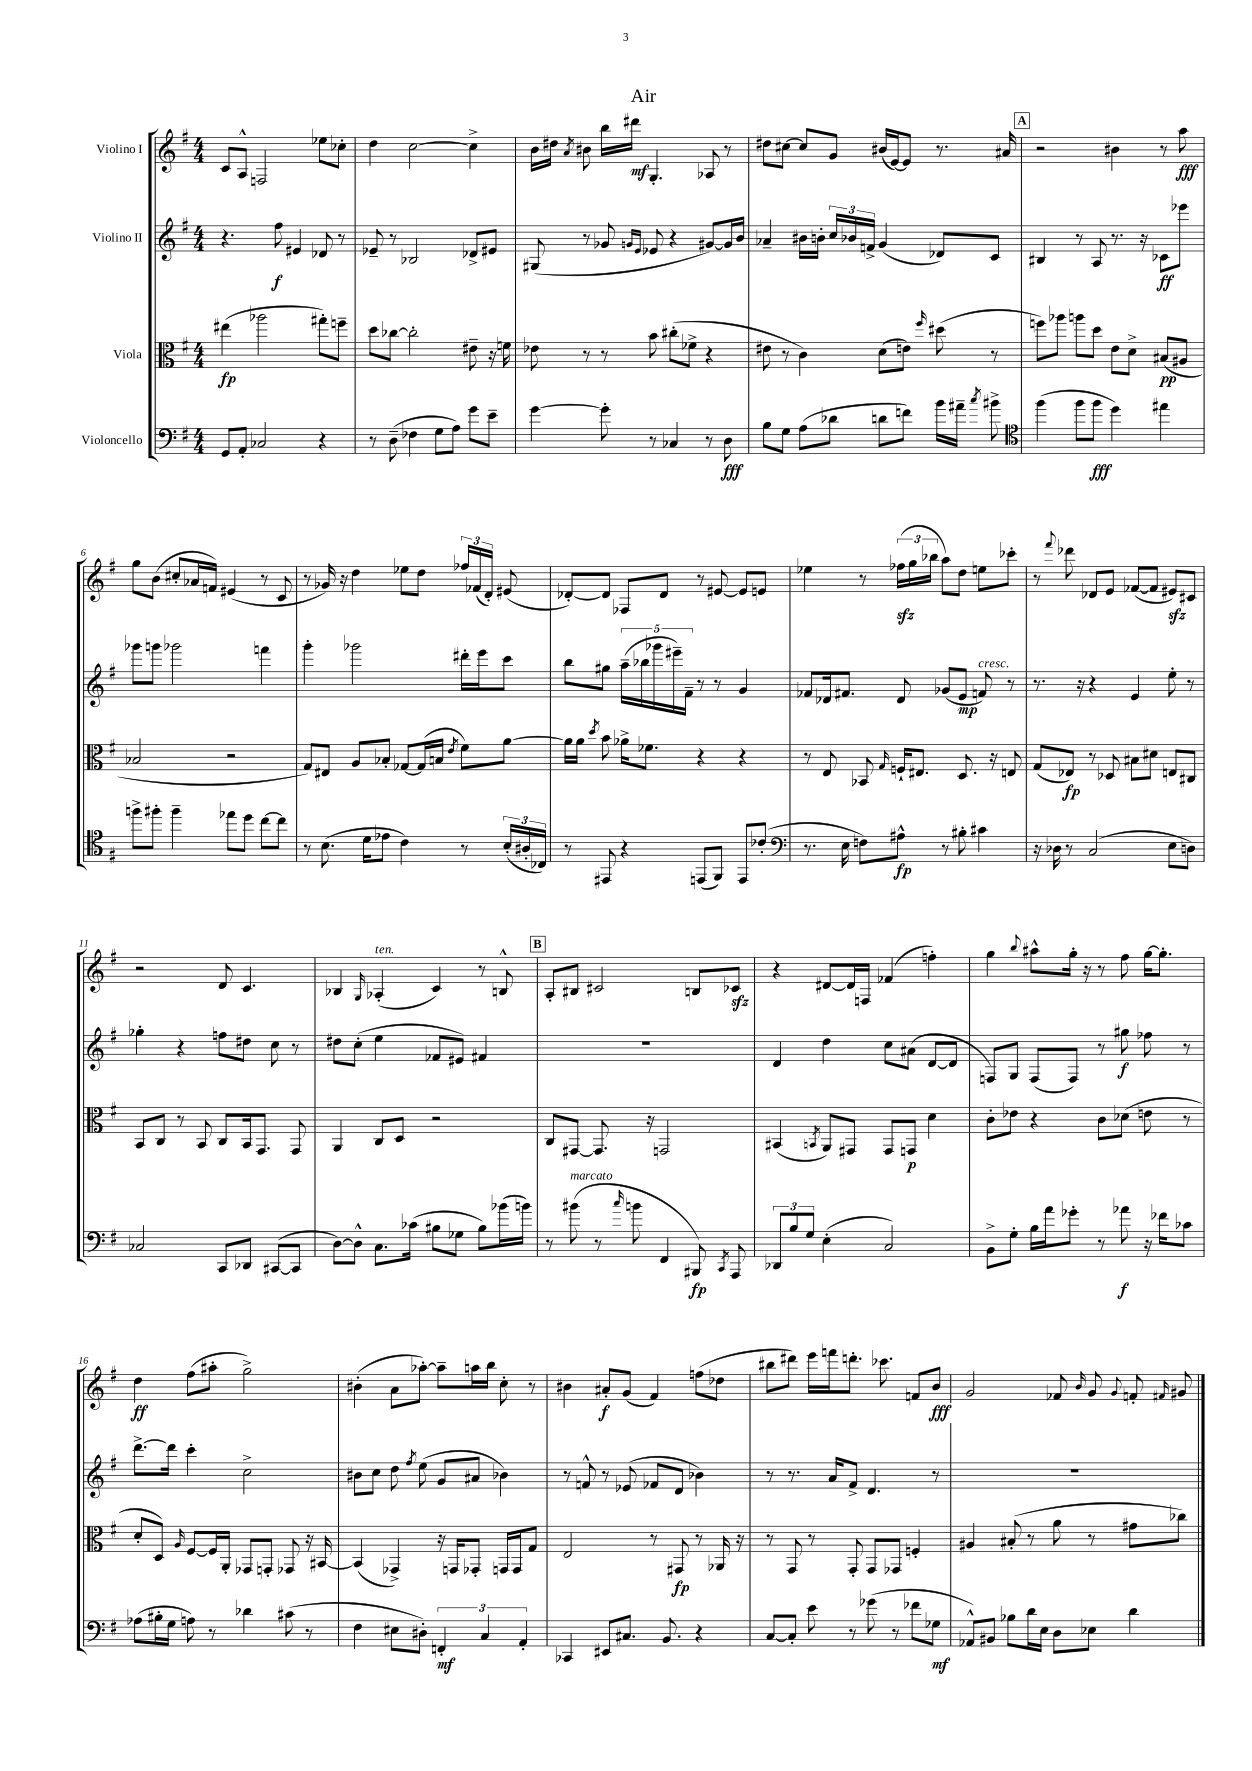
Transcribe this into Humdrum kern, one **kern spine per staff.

**kern	**kern	**kern	**kern
*staff4	*staff3	*staff2	*staff1
*clefF4	*clefC3	*clefG2	*clefG2
*k[f#]	*k[f#]	*k[f#]	*k[f#]
*M4/4	*M4/4	*M4/4	*M4/4
8GG	(4ee#	4.r	8c
8AA'	.	.	8A^^
2C-	2aa-	.	2F
.	.	8ff#	.
.	.	4e#	.
4r	8gg#')	8d-	8ee-
.	8ff~	8r	8cc-'
=	=	=	=
8r	8dd	8e-~	4dd
(8D~	[8cc-	8r	.
4F-	2cc-']	2B-	[2cc
8G	.	.	.
8A)	.	.	.
8g	8e#~	8d-^	4cc^]
8e~	16r	8e#	.
.	16f	.	.
=	=	=	=
[4g	8e-	(8G#	16b
.	.	.	16dd#
.	.	.	8qa
.	8r	8r	8b#
8g']	8r	8g-	16bb
.	.	.	16ddd#
.	.	16qqg	.
.	.	16qqe	.
8r	8b	8e-	4.G'
4C-	(8cc#'	4r	.
.	8f-^	.	.
8r	4r	[8g#)	8A-
8D	.	16g#]	8r
.	.	16b	.
=	=	=	=
8B	8e#	4a-~	8dd#
8G	8r	.	[8cc#
(8A	4c)	16b#	8cc#]
.	.	16b'	.
8d-	.	24cc	8g
.	.	24b-	.
.	.	24f^	.
8d	(8d	(4g	(16b#
.	.	.	[16e)
8f)	8e)	.	8e]
.	16qqff#	.	.
16b	(8dd#	8d-)	8.r
16a#~	.	.	.
8qcc	.	.	.
8b#^	8r	8c	.
.	.	.	16a#
=	=	=	=
*clefC4	*	*	*
(4ff#	8ff)	4B#	2r
.	8aa-	.	.
8ff#	8aa	8r	.
8ff#	8dd	8A	.
4dd)	8e	8.r	4b#
.	8d^	.	.
.	.	16r	.
4ee#	(8B#	8c-	8r
.	8A#	8eee-	8aa
=	=	=	=
8ff^	2B-	8ggg-	8gg
8ff#'	.	8ggg	(8b
4ff#~	.	2ggg-	8cc#'
.	.	.	16a-
.	.	.	16f)
8ee-	2r	.	(4e#
8dd	.	.	.
[8cc	.	4fff	8r
8cc]	.	.	8c
=	=	=	=
8r	8G)	4ggg'	8r
(8.B	8E#	.	16g-)
.	.	.	16r
.	8A	2ggg-	4dd
16d	.	.	.
8e-	8B-'	.	.
4c)	[8G-	.	8ee-
.	(16G-]	.	8dd
.	16B	.	.
.	8qe	.	.
8r	8f#)	16ddd#'	24ff-
.	.	.	(24f-
.	.	16eee	.
.	.	.	24d')
(24B'	[8a	8ccc	(8e#
24A#'	.	.	.
24C-)	.	.	.
=	=	=	=
8r	16a]	8bb	[8d-')
.	16a	.	.
.	8qdd	.	.
8EE#	8b	8gg#	8d-]
4r	16a-^	(20aa~	8F-
.	.	20bb-	.
.	8.f-	.	.
.	.	20ggg-	.
.	.	.	8d-
.	.	20eee#~)	.
.	.	20f#~	.
(8EE	4r	8r	8r
8FF#)	.	8r	[8e#
8EE	4r	4g	8e#]
(8c-'	.	.	8e
=	=	=	=
*clefF4	*	*	*
8.r	8r	8f-	4ee-
.	8E	16d-	.
16E	.	8.f#	.
8F)	8BB-	.	8r
.	16qqG	.	.
8A#^^	16F`	8d-	(24ff-
.	.	.	24gg
.	8.E#	.	.
.	.	.	24bb-
8r	.	(8g-	8aa)
8B#'	8.D	8e	8dd
4c#	.	8f)	8ee
.	16r	.	.
.	8E	8r	8ccc-'
=	=	=	=
16r	(8G	8.r	8r
16D-	.	.	.
.	.	.	8qqfff#
8r	8E-)	.	8ddd-
.	.	16r	.
(2C	8r	4r	8d-
.	8D-	.	8e
.	8B#	4e	([8f-
.	8d#	.	8f-]
8E	8E	8ee'	8e#)
8D)	8C#	8r	8c#
=	=	=	=
2C-	8BB	4gg-'	2r
.	8C	.	.
.	8r	4r	.
.	8BB	.	.
8CC	8C	8ff	8d
8DD-	16BB	8dd#	4.c
.	8.GG	.	.
([8CC#	.	8cc	.
8CC#]	8GG	8r	.
=	=	=	=
[8D)	4AA	8dd#	4B-
8D^^]	.	(8cc'	.
.	.	.	16qqG
8.C	8C	4ee	(4A-'
.	8D	.	.
(16c-	.	.	.
8B#	2r	8f-	4c)
8G-	.	8e#)	.
8B#)	.	4f#	8r
(16b-	.	.	8B^^
16b)	.	.	.
=	=	=	=
8r	8C	1r	8A'
(8b#	[8GG#	.	8B#
8r	8.GG#]	.	2c#
16qqcc	.	.	.
8b	.	.	.
.	16r	.	.
4FF#	2GG	.	.
8BBB#)	.	.	8B
8qCC	.	.	.
8AAA	.	.	8c-
=	=	=	=
12DD-	(4BB#	4d	4r
12B	.	.	.
12G	.	.	.
.	8qBB	.	.
(4E'	8AA)	4dd	[8d#
.	8GG#	.	16d#]
.	.	.	16F
2C)	8GG#	8cc	(4f-
.	8GG	(8a#	.
.	4d	[8d	4ff')
.	.	8d]	.
=	=	=	=
8BB^	8c'	8F)	4gg
8G'	8e-	8G	.
.	.	.	8qqbb
16B	4r	(8F	8aa#^^
16a	.	.	.
8g-'	.	8F)	16gg'
.	.	.	16r
8r	8c	8r	8r
8a-	(8d-	8gg#	8ff#
16r	8e	8ff-	[16gg
16f-	.	.	8.gg']
8c-	8r	8r	.
=	=	=	=
(8A-	8d'	[8.ddd^	4dd
16B#'	8D)	.	.
16G	.	16ddd]	.
.	16qqA	.	.
8A)	[8F#	4ccc'	(8ff#
8r	16F#]	.	8aa#'
.	16AA'	.	.
4d-	8GG-	2cc^	2gg^)
.	8GG'	.	.
(8c#	8GG-	.	.
8r	16r	.	.
.	[16BB#	.	.
=	=	=	=
4F#	(4BB#]	8b#	(4b#'
.	.	8cc	.
8E#	4GG-^)	8dd	8a
.	.	8qff#	.
8D#')	.	(8ee	[8aa-')
6FF'	16r	8g	8aa-~]
.	16GG	.	.
.	8GG-'	8a#	16aa
6C	.	.	.
.	.	.	16bb
.	16GG	4b-)	8cc'
.	16GG	.	.
6AA'	.	.	.
.	8G	.	8r
=	=	=	=
4CC-	2E	8r	4b#
.	.	8f^^	.
8EE#	.	8r	8a#'
8.C#	.	(8e-	(8g
.	8r	8f-	4f#)
8.BB	.	.	.
.	8GG#	8d	.
4r	8r	4b-)	(8ff
.	16AA-	.	8dd-
.	16r	.	.
=	=	=	=
[8C	8r	8r	8bb#
8C']	8GG	8.r	8ddd#)
8e	8r	.	16eee
.	.	16a	16fff
8r	8GG'	8f#^	8.ddd'
(8g-	8GG	4.d	.
.	.	.	8.ccc-
8r	8GG-	.	.
8f-	4F'	.	8f
8G-	.	8r	8b
=	=	=	=
8AA-^^)	4A#	1r	2g
8BB#	.	.	.
8B-	(8B#'	.	.
16d	8r	.	.
16E	.	.	.
8D	8a	.	8f-
.	.	.	16qqb
8E-	8r	.	8g
.	.	.	8qqg
4d	8g#	.	8f'
.	.	.	16qqf#
.	8cc-)	.	8g#
==	==	==	==
*-	*-	*-	*-
